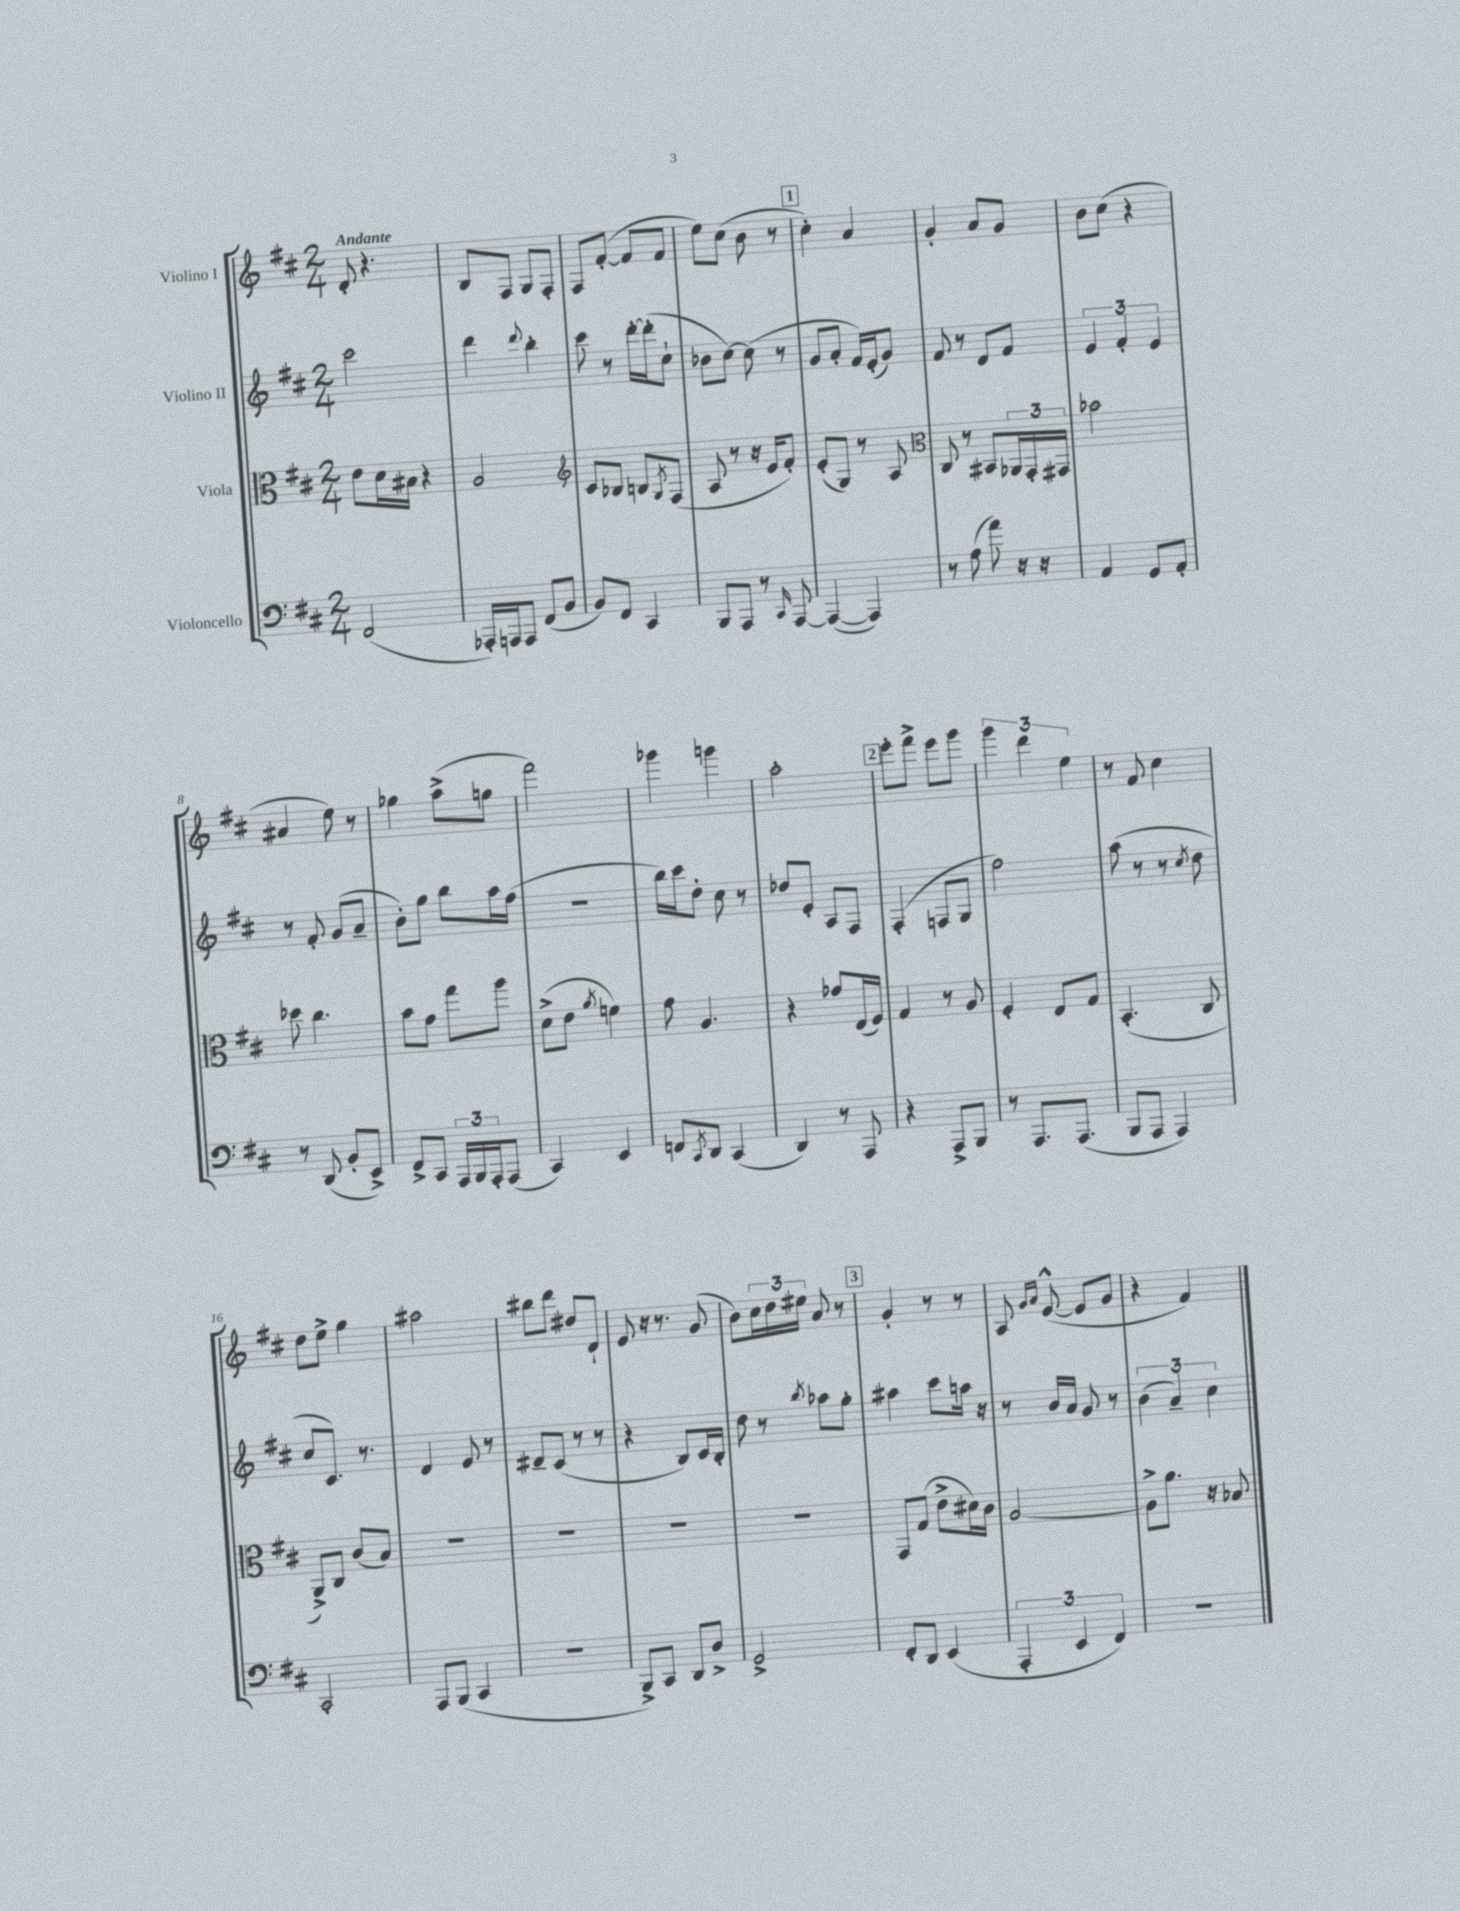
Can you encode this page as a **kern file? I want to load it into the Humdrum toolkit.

**kern	**kern	**kern	**kern
*staff4	*staff3	*staff2	*staff1
*clefF4	*clefC3	*clefG2	*clefG2
*k[f#c#]	*k[f#c#]	*k[f#c#]	*k[f#c#]
*M2/4	*M2/4	*M2/4	*M2/4
(2FF#	8e	2ccc#	8d'
.	16d	.	4.r
.	16B#	.	.
.	4r	.	.
=	=	=	=
16AAA-')	2A	4ddd	8B
16AAA	.	.	.
8AAA	.	.	8F#
.	.	8qqddd	.
(8FF#	.	4bb'	8G
8BB	.	.	8F#'
=	=	=	=
*	*clefG2	*	*
8BB)	8c#	8ccc#	8F#
8FF#	8B-	8r	([8f#'
4CC#	8B	[16ddd'	8f#]
.	.	(16ddd']	.
.	8qG	.	.
.	(8F#	8cc#`	8f#
=	=	=	=
8BBB	8A	8b-	8ee)
8AAA	8r	[8cc#)	(8cc#
8r	16r	(8cc#]	8b
.	16e	.	.
16qqCC#	.	.	.
[8AAA	8f#')	8r	8r
=	=	=	=
(4AAA_	(8e'	8g	4cc#')
.	8G)	8a'	.
4AAA])	8r	16f#)	4a
.	.	(16e'	.
.	8A	8g)	.
=	=	=	=
*	*clefC3	*	*
8r	8C#	8f#	4g'
(8A	8r	8r	.
8a)	8BB#	8d	8a
16r	24AA-	8f#	8g
.	24GG'	.	.
16r	.	.	.
.	24GG#	.	.
=	=	=	=
4AA	2b-	6e	8b
.	.	.	(8cc#
.	.	6f#'	.
8GG	.	.	4r
.	.	6e	.
8AA'	.	.	.
=	=	=	=
8r	8dd-	8r	4a#
(8DD	4.cc#	8f#'	.
8BB'	.	(8g	8ee)
8EE^)	.	8a~	8r
=	=	=	=
8FF#^	8b	8b')	4gg-
8CC#	8g	8gg	.
24AAA	8gg	8bb	(8aa^
24BBB	.	.	.
24AAA'	.	.	.
(8AAA	8aa	16aa	8gg
.	.	(16ff#	.
=	=	=	=
4CC#)	(8d^	2r	2fff#)
.	8e	.	.
.	8qa	.	.
4EE	4f)	.	.
=	=	=	=
8FF	8g	16bb)	4ggg-
.	.	16ccc#	.
8qCC#	.	.	.
8DD	4.A	8dd'	.
(4CC#	.	8cc#	4ggg
.	.	8r	.
=	=	=	=
4DD)	4r	8dd-	2aa'
.	.	8e'	.
8r	8g-	8A	.
8AAA	(16E	8F#	.
.	16F#)	.	.
=	=	=	=
4r	4G	(4F#'	8eee'
.	.	.	8fff#^
8AAA^	8r	8F	8eee
8BBB	8A	8G	8ggg
=	=	=	=
8r	4F#'	2ff#)	6ggg
8.AAA	.	.	.
.	.	.	6ddd
.	8E	.	.
(8.AAA	.	.	.
.	.	.	6ee
.	8G	.	.
=	=	=	=
8BBB	(4.BB'	(8aa	8r
8AAA	.	8r	8f#
4AAA)	.	8r	4cc#
.	.	8qcc#	.
.	8C#	8dd	.
=	=	=	=
2CC#'	8AA^)	8cc#	8dd
.	8C#	8.c#)	8ee^
.	(8c#	.	4gg
.	.	8.r	.
.	8B)	.	.
=	=	=	=
8AAA	2r	4d	2aa#
(8BBB	.	.	.
4CC#	.	8e	.
.	.	8r	.
=	=	=	=
2r	2r	8d#~	8bb#
.	.	(8c#	8ddd
.	.	8r	8dd#
.	.	8r	8d`
=	=	=	=
8BBB^)	2r	4r	8e
8CC#	.	.	16r
.	.	.	8.r
8DD	.	8B)	.
8D^	.	16c#	(8g
.	.	16B'	.
=	=	=	=
2GG^	2r	8dd	8b)
.	.	8r	24cc#
.	.	.	24dd
.	.	.	24ee#
.	.	8qbb	.
.	.	8aa-	8a
.	.	8gg'	8r
=	=	=	=
8FF#'	8GG	4aa#	4g'
8DD	(8G	.	.
(4EE	8e^	8ccc#	8r
.	16d#)	16aa	8r
.	16c#	16r	.
=	=	=	=
6AAA'	[2A	8r	8A
.	.	.	16qqg
.	.	.	16qqa
.	.	16b	([8e^^
6EE	.	.	.
.	.	16a	.
.	.	8g	8e]
6FF#)	.	.	.
.	.	8r	8g
=	=	=	=
2r	8A^]	(6b	4r
.	8.a	.	.
.	.	6a~)	.
.	.	.	4f#)
.	16r	.	.
.	.	6cc#	.
.	8B-	.	.
==	==	==	==
*-	*-	*-	*-
